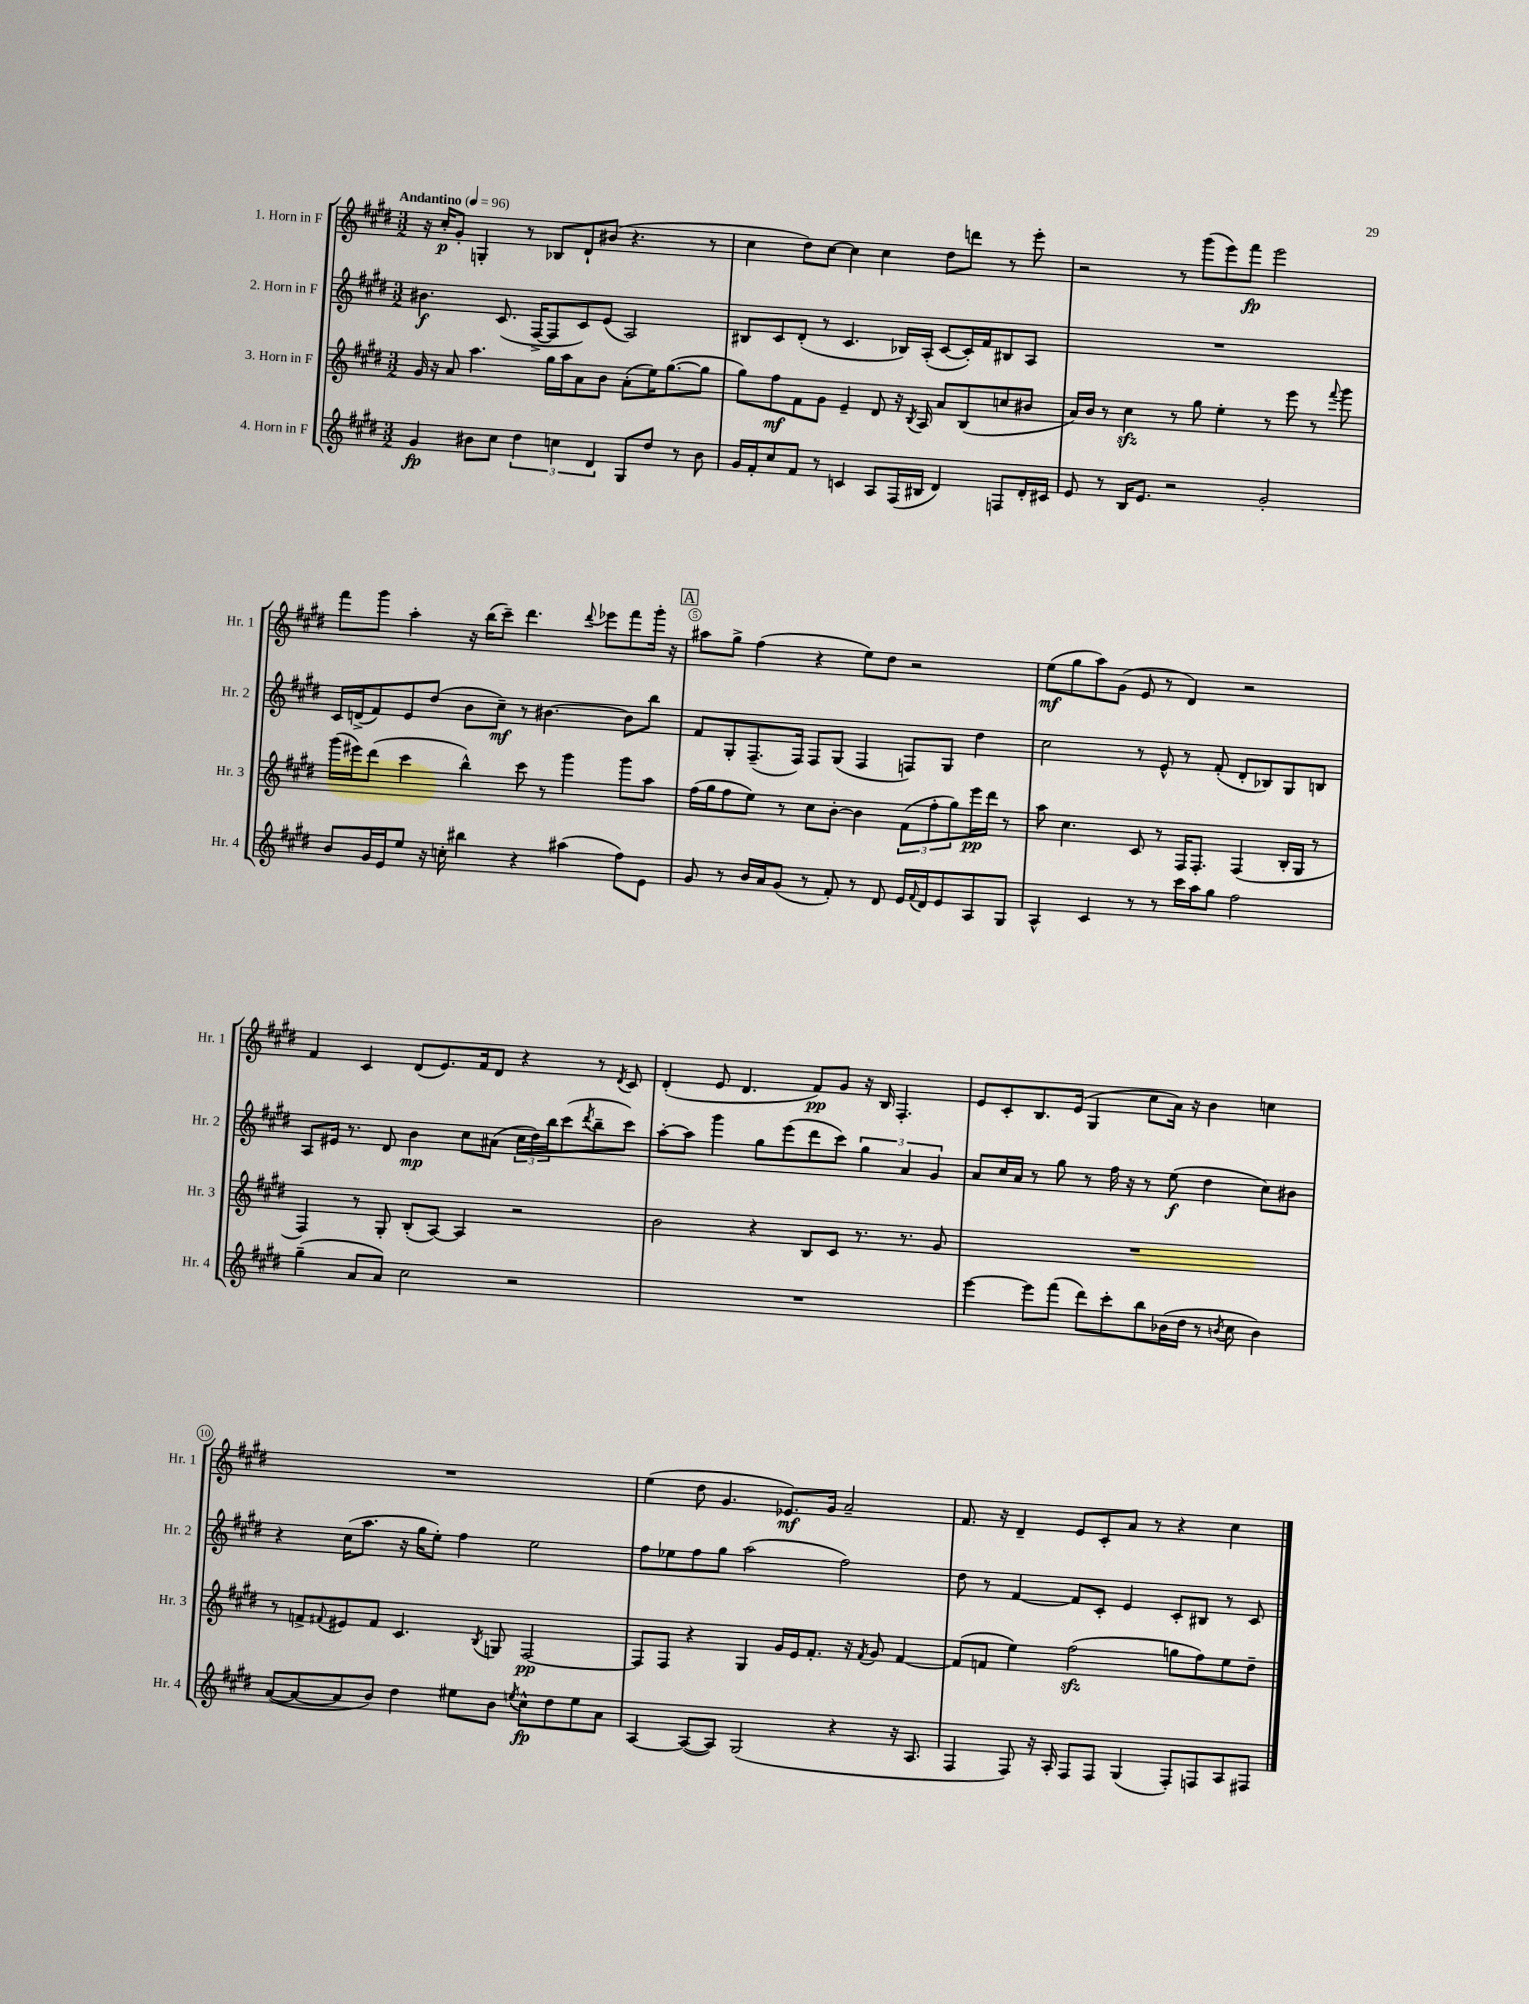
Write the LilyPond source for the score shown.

<<
\new StaffGroup <<
\new Staff = "s0" \with { instrumentName = "1. Horn in F" shortInstrumentName = "Hr. 1" } {
    \clef treble \key e \major \numericTimeSignature \time 3/2 \tempo "Andantino" 4 = 96
    r16 cis''16-.\p gis'8-. g4-. r8 bes8 dis'8-! bis'8( r4. r8 |
    cis''4 dis''8) cis''8~ cis''4 cis''4 dis''8 d'''8 r8 e'''8-. |
    r2 r8 gis'''8( e'''8) fis'''8\fp e'''2 |
    fis'''8 gis'''8 a''4-. r16 b''16( cis'''8--) dis'''4. \appoggiatura { dis'''8 } ees'''8 fis'''8 gis'''16-. r16 |
    \mark \markup { \box "A" } ais''8 gis''8-> fis''4( r4 e''8) dis''8 r2 |
    e''8\mf( gis''8 a''8) gis'8( e'8 r8 dis'4) r2 |
    fis'4 cis'4 dis'8( e'8.) fis'16 dis'8 r4 r8 \acciaccatura { dis'8 } cis'8 |
    dis'4-.( e'8 dis'4. fis'8\pp) gis'8 r16 b16 fis4.-. |
    e'8 cis'8-. b8. e'16( gis4 cis''8 a'16) r16 b'4 c''4 |
    R1. |
    e''4( dis''8 gis'4. ees'8.\mf) gis'16 a'2-- |
    fis'8. r16 dis'4-- e'8 cis'8-. a'8 r8 r4 cis''4 \bar "|." |
}
\new Staff = "s1" \with { instrumentName = "2. Horn in F" shortInstrumentName = "Hr. 2" } {
    \clef treble \key e \major \numericTimeSignature \time 3/2
    bis'4.\f cis'8.( fis16~-> fis8 cis'8) e'8( a2) |
    bis8 cis'8 dis'8-.( r8 cis'4. bes16) a16-.( cis'8~ cis'16-.) fis'16 bis8 a8 |
    R1. |
    cis'16 d'16->( fis'8) e'8 dis''8( b'8 cis''8--\mf) r8 bis'4.~ bis'8 b''8 |
    \mark \markup { \box "A" } fis'8 gis8-. fis8.--( fis16) fis8 gis8( fis4 f8) gis8 dis''4 |
    cis''2 r8 e'8-^ r8 fis'8-.( dis'8-. bes8) gis8 b8 |
    a8 eis'16 r8. dis'8 b'4\mp cis''8 ais'8( \tuplet 3/2 { cis''16 dis''16) b''16 } cis'''8( \acciaccatura { dis'''8 } b''8-- cis'''8) |
    a''8~-. a''8 gis'''4 gis''8 e'''8( dis'''8 cis'''8) \tuplet 3/2 { gis''4 a'4 gis'4 } |
    a'8 cis''16 a'16 r8 gis''8 r8 fis''16 r16 r8 e''8\f( dis''4 cis''8) bis'8 |
    r4 cis''16( a''8. r16 gis''16 e''8-.) fis''4 e''2 |
    fis''8 ees''8 fis''8 gis''8 a''2( fis''2) |
    dis''8 r8 fis'4~ fis'8 cis'8-. e'4 cis'8-. bis8 r8 cis'8 \bar "|." |
}
\new Staff = "s2" \with { instrumentName = "3. Horn in F" shortInstrumentName = "Hr. 3" } {
    \clef treble \key e \major \numericTimeSignature \time 3/2
    gis'16 r16 a'8 a''4. gis''16 a''16 a'8 b'8 a'8-.( e''16) gis''8.~( gis''8 |
    gis''8) fis''8\mf fis'8 gis'8 e'4-- dis'8 r16 \acciaccatura { b8 } a16 a'8 b8( c''8 bis'8 |
    a'16) b'16 r8 cis''4\sfz r8 gis''8 e''4-. r8 e'''8 r8 \appoggiatura { fis'''8 } gis'''8 |
    gis'''16( eis'''16) dis'''8( cis'''4 b''4-^) cis'''8 r8 gis'''4 gis'''8 a''8 |
    \mark \markup { \box "A" } fis''16( gis''16 fis''8 e''8) r8 cis''8 b'8~-. b'4 \tuplet 3/2 { fis'8( fis''8-. gis''8) } e'''16\pp dis'''16 r8 |
    a''8 cis''4. cis'8 r8 fis16 fis8.-. fis4( b16-. gis16 r8 |
    fis4) r8 gis8-. b8-.( a8~) a4 r2 |
    b'2 r4 b8 cis'8 r8. r8. gis'8 |
    R1. |
    r8 f'8-> \appoggiatura { fis'8 } eis'8 fis'8 cis'4. \acciaccatura { b8 } g8 fis2~\pp |
    fis8 fis8 r4 gis4 gis'16 e'16 fis'8.-. r16 \acciaccatura { fis'8 } gis'8 fis'4~ |
    fis'8( f'8 e''4) fis''2\sfz( g''8 fis''8) e''8 dis''8-- \bar "|." |
}
\new Staff = "s3" \with { instrumentName = "4. Horn in F" shortInstrumentName = "Hr. 4" } {
    \clef treble \key e \major \numericTimeSignature \time 3/2
    gis'4\fp bis'8 cis''8 \tuplet 3/2 { dis''4 c''4 dis'4 } gis8 dis''8 r8 bis'8 |
    gis'16 fis'16-. cis''8 fis'8 r8 c'4 a8 fis16( bis16 dis'4) f8 dis'16-. cis'16 |
    e'8 r8 b16 e'8. r2 gis'2-. |
    b'8 gis'16 e'16 e''8 r16 c''16-. bis''4 r4 ais''4( fis''8) e'8 |
    \mark \markup { \box "A" } gis'8 r8 b'16 a'16 gis'8( r8 fis'8-.) r8 dis'8 e'16 \appoggiatura { fis'8 } dis'16 e'8 a8 gis8 |
    a4-^ cis'4 r8 r8 cis'''16 a''16 gis''8 fis''2 |
    gis''4--( a'8 a'8) cis''2 r2 |
    R1. |
    e'''4~ e'''8 fis'''8( dis'''8) cis'''8-. b''8 bes'16( dis''16 r8 \acciaccatura { b'8 } cis''8 b'4) |
    a'8~( a'8~ a'8 b'8) dis''4 eis''8 b'8 \acciaccatura { e''8 } cis''8-^\fp dis''8 e''8 a'8 |
    a4~ a8~( a8) gis2( r4 r16 a8. |
    fis4 fis8) r16 a16-. fis8 fis8 gis4( fis8-.) f8 a8 fis8 \bar "|." |
}
>>
>>
\layout { \context { \Score \override BarNumber.break-visibility = ##(#f #t #t) barNumberVisibility = #(every-nth-bar-number-visible 5) \override BarNumber.stencil = #(make-stencil-circler 0.1 0.3 ly:text-interface::print) } }
